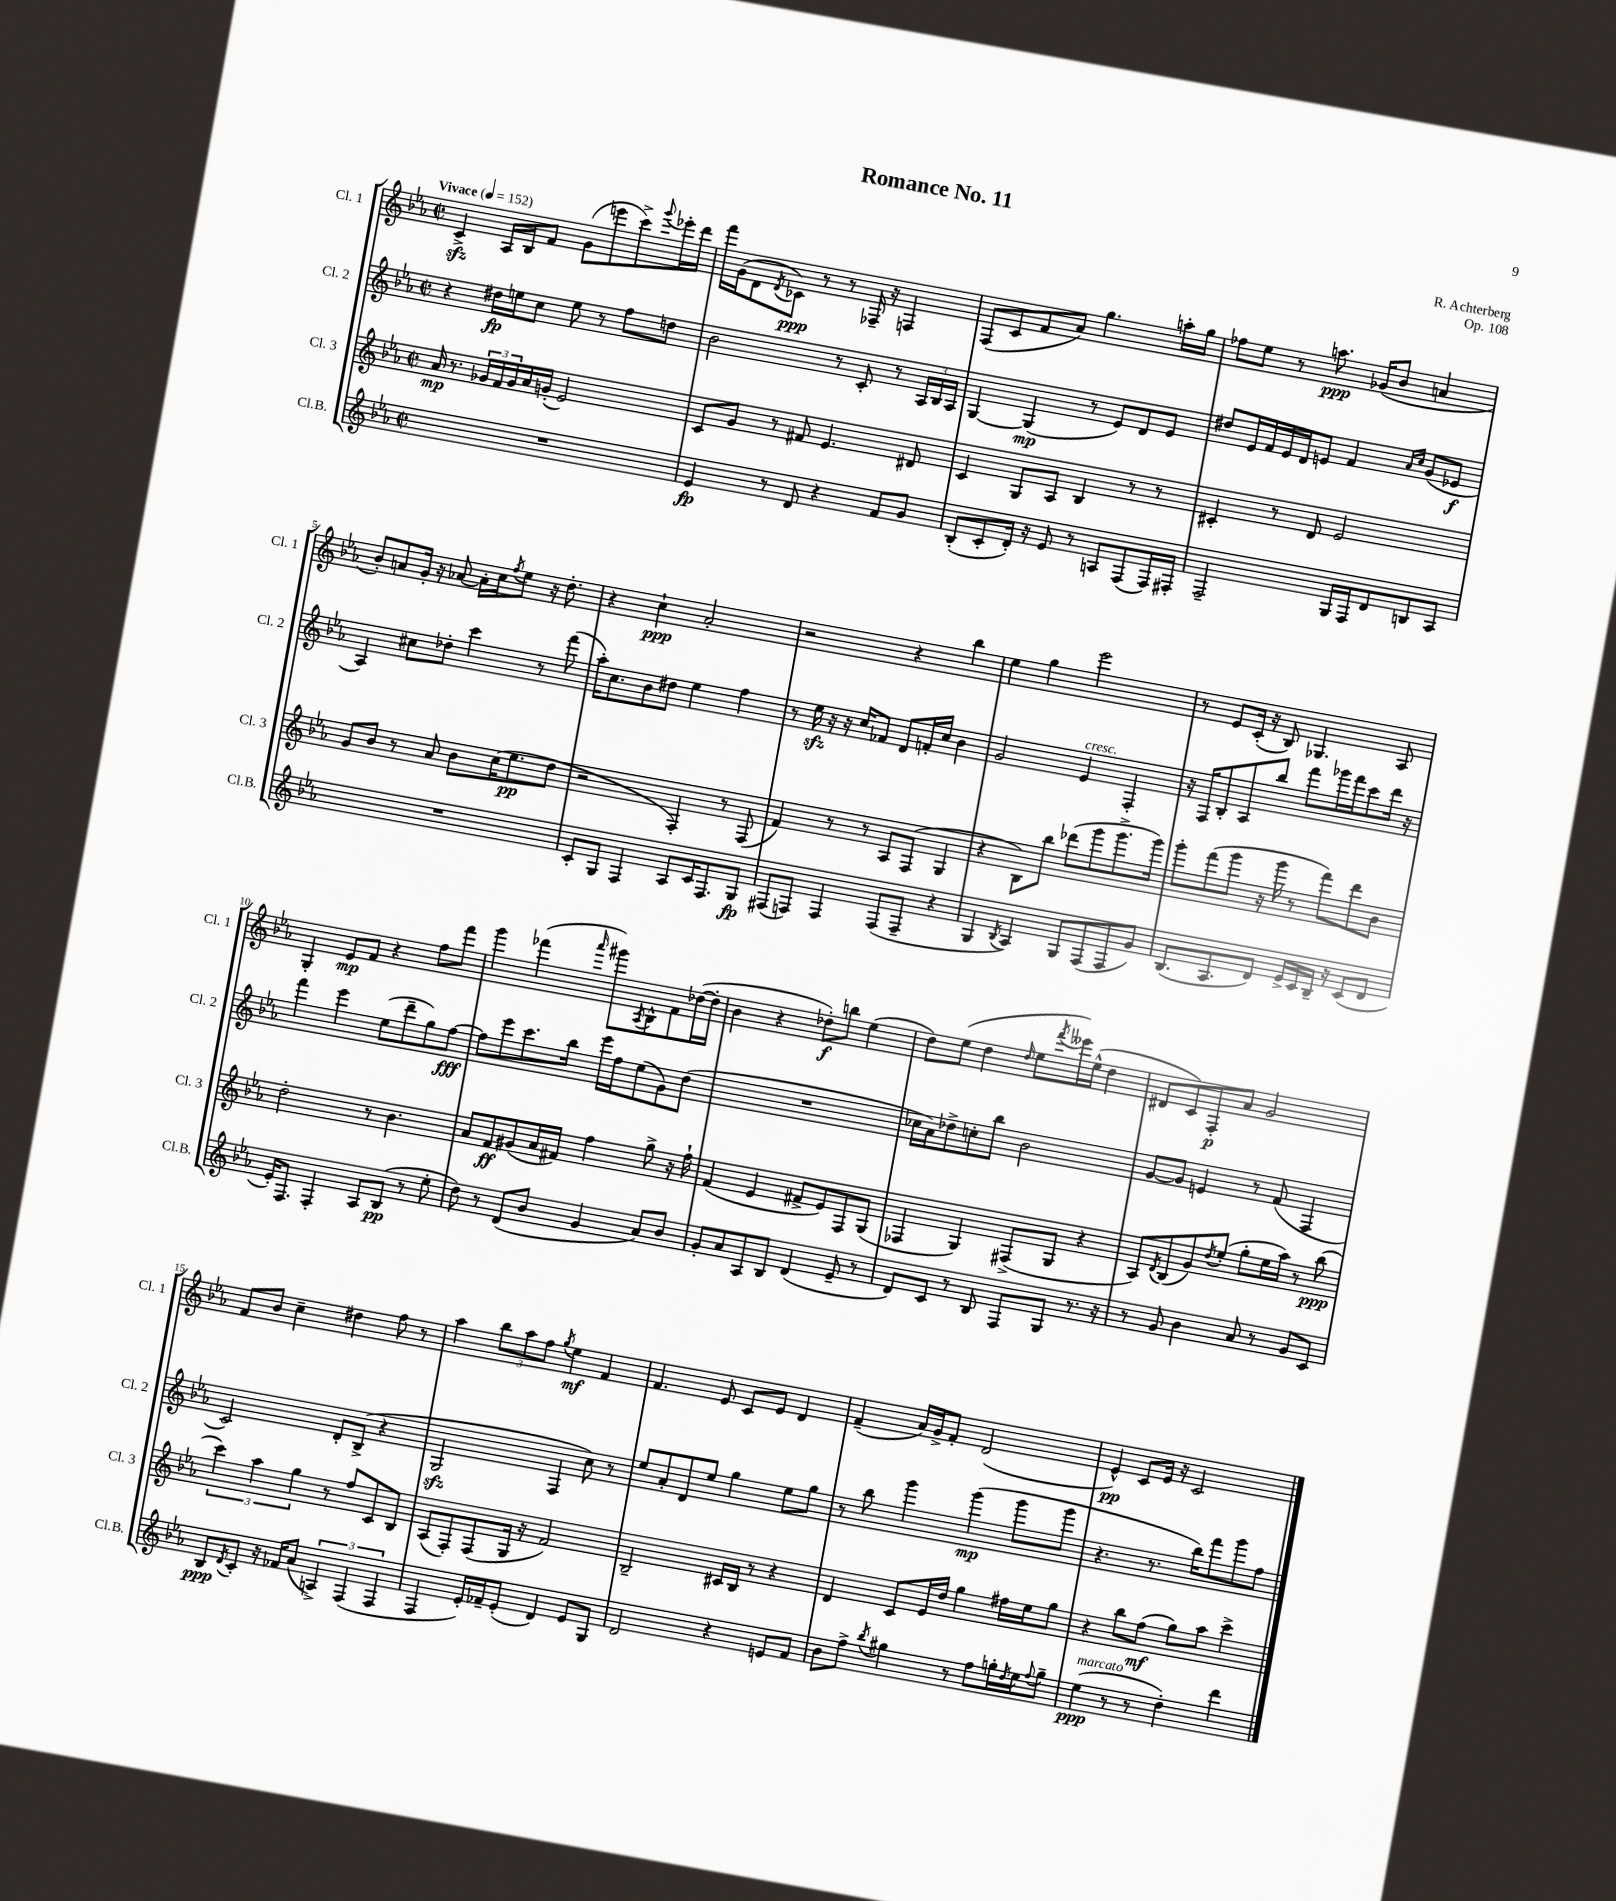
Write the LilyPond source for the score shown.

\header { title = "Romance No. 11" composer = "R. Achterberg" opus = "Op. 108" }
<<
\new StaffGroup <<
\new Staff = "s0" \with { instrumentName = "Cl. 1" shortInstrumentName = "Cl. 1" } {
    \clef treble \key ees \major \defaultTimeSignature \time 2/2 \tempo "Vivace" 4 = 152
    c'4->\sfz aes16 bes16 f'8 g'8( e'''8 c'''8->) \appoggiatura { g'''8 } ees'''16-. d'''16 |
    f'''16 g'16( d'8 \acciaccatura { d'8 } ces'8\ppp) r8 r8 fes16-- r16 f4 |
    f8( c'8 f'8 aes'8) g''4. a''16-. g''16 |
    fes''8 ees''8 r8 a''8.\ppp ges'16( bes'8 a'4 |
    bes'8-.) a'8 g'16-. r16 aes'8~ aes'16-. c''16 \acciaccatura { f''8 } ees''8 r16 d''8.-. |
    r4 c''4-!\ppp aes'2-. |
    r2 r4 bes''4 |
    ees''4 g''4 ees'''2 |
    r8 ees'8 c'16-.( r16 bes8) ges4. aes8 |
    g4-. ees'8\mp f'8 r4 f''8 f'''8 |
    g'''4 fes'''4( \grace { aes'''16 } gis'''8) \acciaccatura { aes8 } bes8-^ f'8 des''16~( des''16-. |
    bes'4 r4 des''8-.\f) b''8 ees''4( |
    d''8) ees''8( d''4 \grace { d''16 } ees''8 \acciaccatura { f'''8 } eeses'''16) ees''16-^( d''4 |
    dis'8 c'8) f8-.\p aes'8 g'2 |
    f'8 bes'8 c''4-- dis''4 f''8 r8 |
    aes''4 \tuplet 3/2 { bes''8 aes''8 f''8 } \acciaccatura { g''8 } ees''4\mf f'4 |
    f'4. ees'8 c'8 ees'8 d'4 |
    f'4--( aes'16) g'16-> f'8-. d'2( |
    ees'4-^\pp) c'8 ees'16 r16 c'2 \bar "|." |
}
\new Staff = "s1" \with { instrumentName = "Cl. 2" shortInstrumentName = "Cl. 2" } {
    \clef treble \key ees \major \defaultTimeSignature \time 2/2
    r4 dis''16\fp e''16 c''8 e''8 r8 f''8 d''8 |
    bes'2 r8 c'8-. r8 \tuplet 3/2 { aes16 bes16 aes16 } |
    g4~ g4\mp( r8 ees'8) d'8 ees'8 |
    dis''8 ees'16 f'16 ees'16 d'16 e'8 f'4 \grace { aes'16 c''16 } g'8( ees'8\f |
    aes4) cis''8 des''8-. c'''4 r8 f'''8( |
    aes''16-.) c''8. bes'8 dis''8 ees''4 f''4 |
    r8 ees''16\sfz r16 r16 c''16 fes'8 d'8 f'16-. c''16 bes'4 |
    g'2 ees'4^\markup { \italic "cresc." } f4-. |
    r16 f16 bes8-. aes8 bes''8 f'''8 ges'''16 f'''16 c'''8 d'''16 r16 |
    f'''4 ees'''4 ees''8( d'''8-- g''8) f''8~\fff |
    f''8 ees'''8 c'''8. bes''16 ees'''16 f''16 ees''8( g'8) d''8( |
    R1 |
    ces''16 aes'16) des''8-> c''8-. bes''8 bes'2 |
    g'8~ g'8 e'4 r8 f'8( f4 |
    c'2) d'8-. bes8->( r4 |
    g2\sfz f4 c''8) r8 |
    ees''8 aes'8-. d'8 ees''8 g''4 ees''8 g''8 |
    r8 bes''8 g'''4 g'''4\mp( g'''8 g'''8 |
    r4. r8. bes''16) f'''8 g'''8 f''8 \bar "|." |
}
\new Staff = "s2" \with { instrumentName = "Cl. 3" shortInstrumentName = "Cl. 3" } {
    \clef treble \key ees \major \defaultTimeSignature \time 2/2
    aes'16\mp r8. \tuplet 3/2 { ges'16 f'16 ges'16 } aes'16 g'16-.( ees'2) |
    c'8 g'8 r8 fis'8 ees'4. dis'8 |
    c'4 g8 aes8 bes4 r8 r8 |
    cis'4-. r8 d'8 ees'2 |
    g'8 bes'8 r8 aes'8 bes'8 c''16( ees''8.\pp d''8 |
    r2 f4-.) r8 f8( |
    f'4) r8 r8 aes8 f8( g4 |
    r4 bes8) bes''8 des'''8( g'''8 g'''8.-> g'''16) |
    g'''8-. f'''8( g'''8 r16 g'''16 r8 f'''8) d'''8 bes'8 |
    d''2-. r8 bes'4. |
    aes'8 f'8\ff gis'8( aes'16 fis'16) f''4 g''8-> r16 f''16-! |
    f'4( ees'4 fis'8-> ees'8) f8 g8( |
    fes4 g4) fis8->( g8 r4 |
    aes8) \acciaccatura { d'8 } bes8( g'8) \acciaccatura { d''8 } ees''8-.( g''8-. ees''16 aes''16) r8 bes''8\ppp( |
    \tuplet 3/2 { c'''4) aes''4 g''4 } r8 f''8 c'8 bes8 |
    aes8( f8-.) f8( g16 r16 f'2) |
    bes2-- cis'16 bes16 r8 r4 |
    d'4 c'8 ees'16 d''16 g''4 fis''16 ees''16 g''8 |
    r4 bes''8 f''8\mf( g''8) aes''8 c'''4-> \bar "|." |
}
\new Staff = "s3" \with { instrumentName = "Cl.B." shortInstrumentName = "Cl.B." } {
    \clef treble \key ees \major \defaultTimeSignature \time 2/2
    R1 |
    ees'4\fp r8 d'8 r4 f'8 g'8 |
    bes8-.( c'8-. d'16-.) r16 ees'8 r8 a8 f8( f16) fis16-. |
    f2-- g16 f16 d'8 b8 aes8 |
    R1 |
    c'8-. g8 f4 aes8 c'16 f8. g8\fp |
    fis8( f8) f4 f8( f8-- r4 |
    g4 \acciaccatura { bes8 } aes4) g8 f8( f8 g'8) |
    bes8.( aes8. d'8) ees'16-> c'16 bes16-- r16 c'8( d'8 |
    ees'16-.) f8. f4-. aes8 bes8\pp( r8 ees''8-. |
    d''8) r8 d'8( bes'8 g'4 aes'8) bes'8 |
    g'8-. aes'8 aes8 bes8 d'4( ees'8-- r8 |
    d'8) c'8 r8 bes8 f8 g8 r8. r16 |
    r8 g'8 bes'4 aes'8 r8 g'8 c'8 |
    bes8\ppp \acciaccatura { d'8 } c'8-. r16 fes'16 aes'8( \tuplet 3/2 { a4->) f4( f4 } |
    f4 ees'16-.) fes'16-- ees'8-.( d'4) ees'8 g8 |
    d'2 r4 e'8 f'8 |
    bes'8 f''8-> \acciaccatura { bes''8 } gis''4 r8 f''8 g''16-. \acciaccatura { d''8 } ees''16 \appoggiatura { f''8 } g''8-- |
    ees''4\ppp^\markup { \italic "marcato" }( r8 r8 d''4-.) d'''4 \bar "|." |
}
>>
>>
